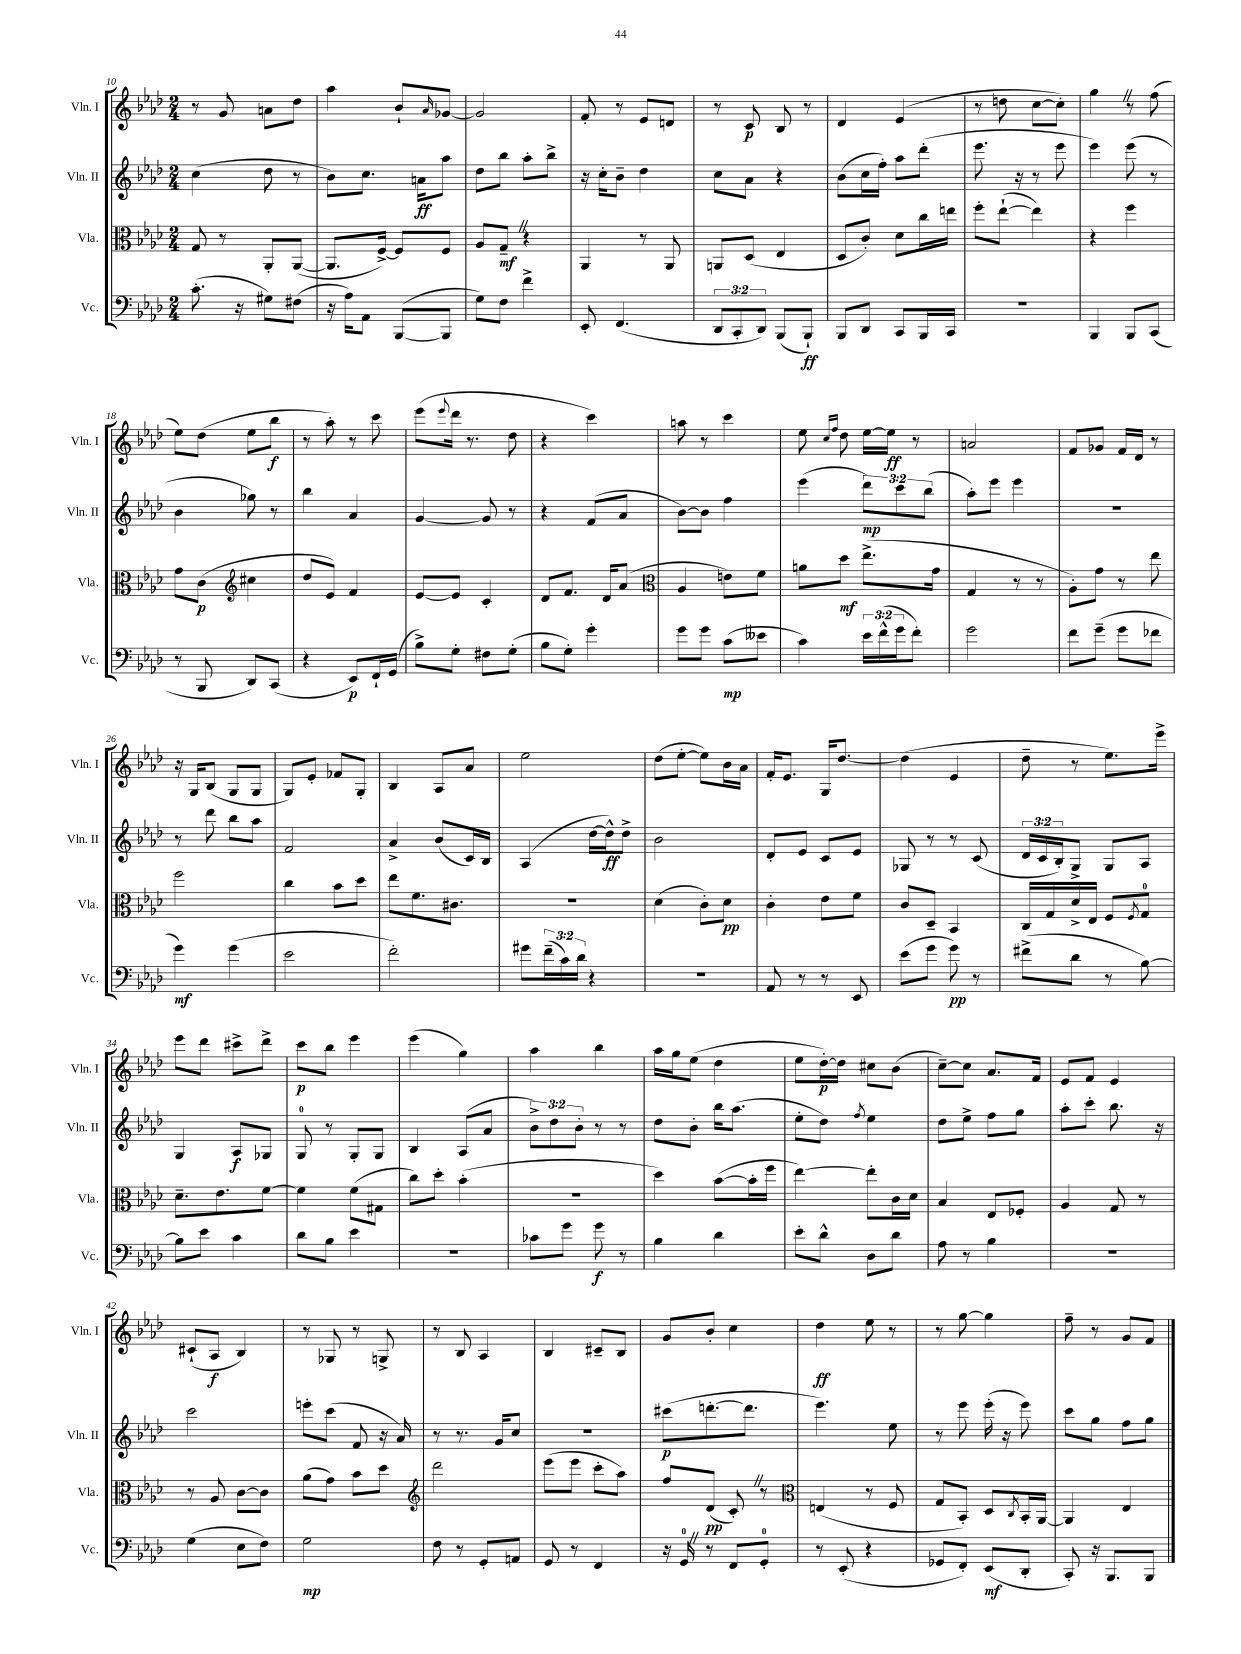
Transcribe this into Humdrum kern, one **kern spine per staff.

**kern	**kern	**kern	**kern
*staff4	*staff3	*staff2	*staff1
*clefF4	*clefC3	*clefG2	*clefG2
*k[b-e-a-d-]	*k[b-e-a-d-]	*k[b-e-a-d-]	*k[b-e-a-d-]
*M2/4	*M2/4	*M2/4	*M2/4
(8.c'	8G	(4cc	8r
.	8r	.	8g
16r	.	.	.
8G#)	8AA-'	8dd-	8a
(8F#	([8AA-	8r	8dd-
=	=	=	=
16r	8.AA-]	8b-)	4aa-
16A-)	.	.	.
8AA-	.	8.cc	.
.	[16F^)	.	.
([8BBB-	8F]	.	8b-`
.	.	16a	.
.	.	.	16qqa-
8BBB-]	8F	8aa-	[8g-
=	=	=	=
8G)	8A-	8dd-	2g-]
8F	8G~	8bb-	.
4f^	4r	8aa-'	.
.	.	8bb-^	.
=	=	=	=
8EE-'	4AA-	16r	8f'
.	.	16cc'	.
(4.FF	.	8b-~	8r
.	8r	4dd-	8e-
.	8AA-	.	8d
=	=	=	=
12DD-	8AA	8cc	8r
12CC'	.	.	.
.	(8D-	8a-	8c
12DD-)	.	.	.
(8BBB-	4E-	4r	8B-
8BBB-`)	.	.	8r
=	=	=	=
8BBB-	8D-	(8b-	4d-
8DD-	8c')	16cc	.
.	.	16ff')	.
8CC	8d-	8aa-	(4e-
16BBB-	16cc	(8ddd-'	.
16CC	16ee	.	.
=	=	=	=
2r	8ff'	8.eee-	8r
.	([8ee-`	.	8dd
.	.	16r	.
.	4ee-])	8r	[8cc
.	.	8eee-	8cc'])
=	=	=	=
4BBB-	4r	4eee-)	4gg
8BBB-	4ff	(8eee-	8r
(8CC	.	8r	(8ff
=	=	=	=
8r	8g	4b-	8ee-)
8BBB-	(8c	.	(8dd-
*	*clefG2	*	*
8DD-)	4cc#	8gg-)	8ee-
(8CC	.	8r	8bb-
=	=	=	=
4r	8dd-	4bb-	8r
.	8e-)	.	8aa-')
8EE-)	4f	4a-	8r
16FF`	.	.	8ccc
(16GG	.	.	.
=	=	=	=
8B-^)	[8e-	[4g	(8eee-
.	.	.	8qqeee-
8G'	8e-]	.	16ddd-
.	.	.	8.r
8F#	4c'	8g]	.
(8G'	.	8r	8dd-
=	=	=	=
8B-	8d-	4r	4r
8G')	8.f	.	.
4g'	.	(8f	4ccc)
.	16d-	.	.
.	(8a-	8a-	.
=	=	=	=
*	*clefC3	*	*
8g	4A-	[8b-)	8aa
8g	.	8b-]	8r
(8c	8e)	4ff	4ccc
8e--	8f	.	.
=	=	=	=
4c)	8a	(4eee-	8ee-
.	.	.	16qqcc
.	.	.	16qqff
.	8dd-	.	8dd-
24e-	(8.ee-^	12ddd-)	[16ee-
(24f^^	.	.	.
.	.	.	16ee-]
24g	.	12ccc	.
8f')	.	.	8r
.	.	(12bb-	.
.	16g	.	.
=	=	=	=
2g	4G	8aa-')	2a
.	.	8eee-	.
.	8r	4eee-	.
.	8r	.	.
=	=	=	=
8f	8A-')	2r	8f
(8g~	8g	.	8g-
8g	8r	.	16f
.	.	.	16d-
8f-	8ee-	.	8r
=	=	=	=
4g)	2ff	8r	16r
.	.	.	16G
.	.	8ddd-	(8B-
(4g	.	8bb-	8G
.	.	8aa-	8G
=	=	=	=
2e-	4cc	2f	8G)
.	.	.	8e-'
.	8b-	.	8f-
.	8dd-	.	8G'
=	=	=	=
2f')	8ee-	4a-^	4B-
.	8.f	.	.
.	.	(8b-	8A-
.	8.c#	.	.
.	.	16c)	8a-
.	.	16B-	.
=	=	=	=
8g#	2r	(4A-	2ee-
(24f~	.	.	.
24c)	.	.	.
24d-	.	.	.
4r	.	[16dd-	.
.	.	16dd-^^])	.
.	.	8dd-^	.
=	=	=	=
2r	(4d-	2b-	(8dd-
.	.	.	[8ee-'
.	8c')	.	8ee-])
.	8d-	.	16b-
.	.	.	16a-
=	=	=	=
8AA-	4c'	8d-'	16f'
.	.	.	8.e-
8r	.	8e-	.
8r	8e-	8c	16G
.	.	.	[8.dd-
8EE-	8f	8e-	.
=	=	=	=
(8e-	8c	8G-	(4dd-]
8g	8D-~	8r	.
8g)	4BB-	8r	4e-
8r	.	(8c	.
=	=	=	=
(8f#^	16C	24d-	8dd-~
.	.	24c	.
.	16G	.	.
.	.	24B-')	.
8d-	16d-^	8G^	8r
.	16E-	.	.
8r	8F	8G	8.ee-)
.	8qF	.	.
[8B-)	8G	8A-	.
.	.	.	16eee-^
=	=	=	=
8B-]	8.d-~	4G	8eee-
8e-	.	.	8ddd-
.	8.e-	.	.
4c	.	8A-	8ccc#^
.	[8f	8G-	8ddd-^
=	=	=	=
8d-	4f]	8G	8ccc
8B-	.	8r	8bb-
4e-	(8f	8G'	4eee-
.	8G#	8G	.
=	=	=	=
2r	8cc)	4B-	(4eee-
.	8dd-'	.	.
.	(4b-'	(8A-	4gg)
.	.	8a-	.
=	=	=	=
8c-	2r	12b-^)	4aa-
.	.	12dd-	.
8g	.	.	.
.	.	12b-'	.
8g	.	8r	4bb-
8r	.	8r	.
=	=	=	=
4B-	4dd-)	8dd-	16aa-
.	.	.	16gg
.	.	8b-'	(8ee-
4d-	([8b-	16bb-	4dd-
.	.	(8.aa-	.
.	16b-']	.	.
.	16ff	.	.
=	=	=	=
8e-'	[4ee-)	8ee-'	8ee-
8d-^^	.	8dd-)	[16dd-')
.	.	.	16dd-]
.	.	8qff	.
8D-	8ee-']	4ee-	8cc#
8d-	16c	.	(8b-
.	16d-	.	.
=	=	=	=
8A-	4B-	8dd-	[8cc~)
8r	.	8ee-^	8cc]
4B-	8E-	8ff	8.a-
.	8F-'	8gg	.
.	.	.	16f
=	=	=	=
2r	4A-	8aa-'	8e-
.	.	8ccc'	8f
.	8G	8.bb-	4e-
.	8r	.	.
.	.	16r	.
=	=	=	=
(4G	8r	2ccc	(8c#`
.	8A-	.	8A-
8E-	[8c	.	4B-)
8F)	8c]	.	.
=	=	=	=
2G	(8a-	8eee'	8r
.	8g)	(8ccc	8G-
.	8b-	8f	8r
.	8dd-	16r	8G^
.	.	16a-)	.
=	=	=	=
*	*clefG2	*	*
8F	2ddd-	8r	8r
8r	.	8.r	8B-
8GG'	.	.	4A-
.	.	16g	.
8AA	.	8cc	.
=	=	=	=
8GG	(8eee-	2r	4B-
8r	8eee-	.	.
4FF	8ccc'	.	8c#~
.	8aa-)	.	8B-
=	=	=	=
16r	8ff	(8ccc#	8g
16GG	.	.	.
8r	(8d-	[8.ddd'	8b-'
8FF	8c')	.	4cc
.	.	8.ddd]	.
8GG'	8r	.	.
=	=	=	=
*	*clefC3	*	*
8r	(4E	4.eee-)	4dd-
(8EE-'	.	.	.
4r	8r	.	8ee-
.	8F	8ee-	8r
=	=	=	=
8GG-	8G	8r	8r
8FF')	8BB-')	8eee-	[8gg
(8EE-	8D-	(16eee-'	4gg]
.	.	16r	.
.	8qC	.	.
8DD-'	16BB-'	8eee-)	.
.	[16AA-	.	.
=	=	=	=
8CC')	4AA-]	8ccc	8ff~
16r	.	8gg	8r
8.BBB-	.	.	.
.	4E-	8ff	8g
8BBB-	.	8gg	8f
==	==	==	==
*-	*-	*-	*-
